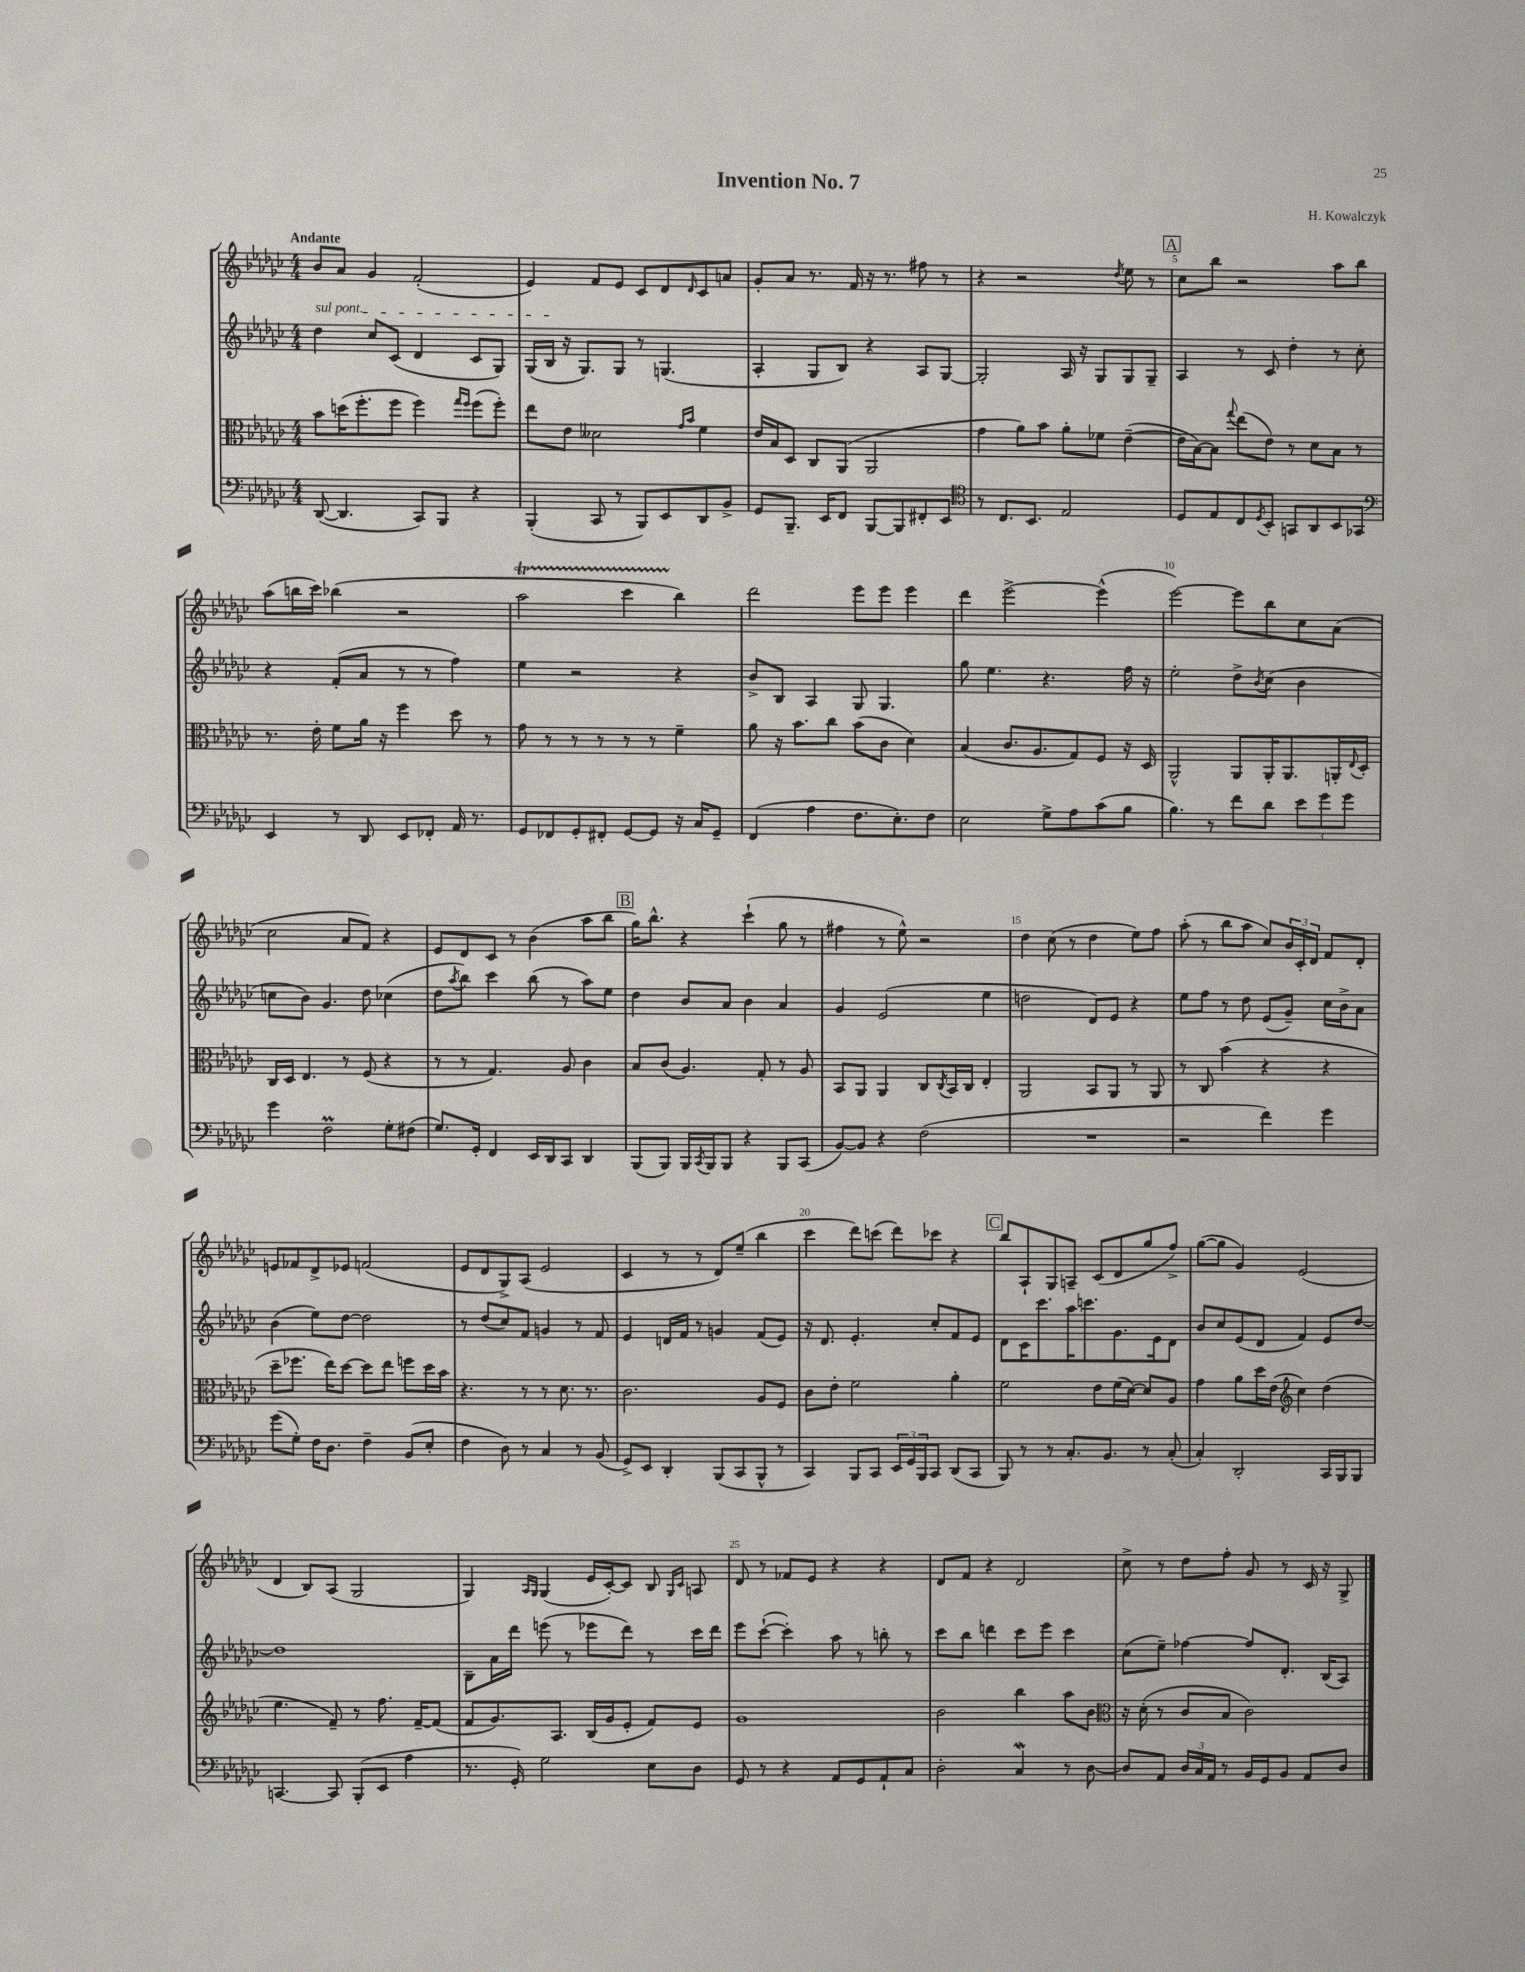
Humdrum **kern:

**kern	**kern	**kern	**kern
*staff4	*staff3	*staff2	*staff1
*clefF4	*clefC3	*clefG2	*clefG2
*k[b-e-a-d-g-c-]	*k[b-e-a-d-g-c-]	*k[b-e-a-d-g-c-]	*k[b-e-a-d-g-c-]
*M4/4	*M4/4	*M4/4	*M4/4
([8DD-	8b-	4dd-	8b-
4.DD-]	(16dd	.	8a-
.	8.ff'	.	.
.	.	8cc-	4g-
.	8ff	(8c-	.
8CC-)	4ff)	4d-	(2f'
8BBB-	.	.	.
.	16qqgg-	.	.
.	16qqff	.	.
4r	(8ff	8c-	.
.	8ff')	8G-)	.
=	=	=	=
(4BBB-'	8ee-	(16G-	4e-)
.	.	16B-	.
.	8e-	16r	.
.	.	8.G-)	.
8CC-	2d--	.	8f
8r	.	8G-	8e-
8BBB-)	.	8r	8c-
8EE-	.	(4.G	8d-
.	16qqg-	.	.
.	16qqb-	.	16qqd-
8DD-	4f	.	8c-
8BB-^	.	.	8a
=	=	=	=
8GG-	16e-	4A-'	8g-'
.	16B-	.	.
8.BBB-~	8D-	.	8a-
.	8C-	8G-	8.r
16EE-	.	.	.
8FF	(8AA-	8B-)	.
.	.	.	16f
[8BBB-	2AA-	4r	16r
.	.	.	8.r
8BBB-]	.	.	.
8FF#'	.	8A-	8ff#
8EE-	.	[8G-	8r
=	=	=	=
*clefC4	*	*	*
8r	4g-	2G-']	4r
8.C-	.	.	.
.	8a-)	.	2r
8.BB-	.	.	.
.	8b-	.	.
2E-	8a-'	16A-	.
.	.	16r	.
.	8f-	8G-	.
.	.	.	8qdd-
.	([4e-~	8G-	8ee-
.	.	8G-~	8r
=	=	=	=
8D-	16e-]	4A-	8cc-
.	[16B-)	.	.
8E-	8B-]	.	8bb-
.	8qqgg-	.	.
8C-	(8ee-	8r	2r
8qD-	.	.	.
8BB-'	8e-)	8c-	.
8GG	8r	4dd-'	.
8AA-	8d-	.	.
8BB-	8B-	8r	8aa-
8GG-	8r	8cc-'	8bb-
=	=	=	=
*clefF4	*	*	*
4EE-	8.r	4r	(8aa-
.	.	.	16bb
.	16e-'	.	16ccc-)
8r	8f	(8f'	(4bb-
8DD-	16a-	8a-	.
.	16r	.	.
8EE-	4ff	8r	2r
8FF-'	.	8r	.
16AA-	8dd-	4ff)	.
8.r	.	.	.
.	8r	.	.
=	=	=	=
8GG-	8g-	4ee-	2aa-
8FF-	8r	.	.
8GG-'	8r	2r	.
8FF#'	8r	.	.
[8GG-	8r	.	4ccc-
8GG-]	8r	.	.
16r	4f~	4r	4bb-)
16C-	.	.	.
8GG-~	.	.	.
=	=	=	=
(4FF	8a-	8b-^	2ddd-
.	16r	8B-	.
.	8.b-	.	.
4A-	.	4A-	.
.	8cc-	.	.
8.F	(8b-	8G-	8eee-
.	8c-	4.G-	8eee-
8.E-')	.	.	.
.	4d-)	.	4eee-
8F	.	.	.
=	=	=	=
2E-	(4B-	8gg-	4ddd-
.	.	4.ee-	.
.	8.c-	.	[2eee-^
.	8.A-	.	.
8G-^	.	4.r	.
8A-	8G-)	.	.
(8c-	8F	.	(4eee-^^]
8B-	16r	16ff	.
.	16D-	16r	.
=	=	=	=
4.B-)	2AA-^^	2ee-'	[2eee-)
8r	.	.	.
8f	8AA-	8dd-^	8eee-]
.	.	8qb-	.
8d-	16AA-'	(8cc-	8bb-
.	8.AA-	.	.
12e-	.	4b-	8cc-
12g-	.	.	.
.	16AA'	.	(8a-
12g-	.	.	.
.	8qqE-	.	.
.	16D-'	.	.
=	=	=	=
4g-	16C-	8cc	2cc-
.	16D-	.	.
.	4.E-	8b-)	.
2F	.	4.g-	.
.	8r	.	8a-
.	(8F	8dd-	8f)
8G-'	4r	(4cc-	4r
(8F#	.	.	.
=	=	=	=
8.G-)	8r	8dd-	8e-
.	.	8qaa-	.
.	8r	8bb-)	8d-
16GG-'	.	.	.
4FF	4.G-)	4ccc-	8c-
.	.	.	8r
16EE-	.	(8bb-	(4b-
16DD-	.	.	.
8CC-	8A-	8r	.
4DD-	4c-	8aa-)	8aa-
.	.	8ee-	8bb-
=	=	=	=
(8BBB-	8B-	4dd-	16gg-)
.	.	.	8.bb-^^
8BBB-)	(8c-	.	.
16BBB-	4.A-)	8b-	4r
8qCC-	.	.	.
16BBB-	.	.	.
8BBB-	.	8a-	.
4r	.	4b-	(4ccc-`
.	8G-'	.	.
8BBB-	8r	4a-	8gg-
(8CC-	8A-	.	8r
=	=	=	=
[8BB-)	8BB-	4g-	4ff#
8BB-]	8AA-	.	.
4r	4AA-	(2e-	8r
.	.	.	8ee-^^)
(2F	8C-	.	2r
.	8qC-	.	.
.	16BB-	.	.
.	16C-	.	.
.	4E-'	4ee-	.
=	=	=	=
1r	2AA-	2dd	4dd-
.	.	.	(8cc-
.	.	.	8r
.	8BB-	8d-)	4dd-
.	8AA-	8e-	.
.	8r	4r	8ee-)
.	8AA-	.	8ff
=	=	=	=
2r	8r	8ee-	(8aa-'
.	8C-	8ff	8r
.	(4b-	8r	8bb-
.	.	8dd-	8aa-
4f)	4r	(8e-	8cc-)
.	.	8g-~)	24b-
.	.	.	24c-'
.	.	.	24d-
4g-	4r	16cc-	8f
.	.	16b-^	.
.	.	8a-	8d-'
=	=	=	=
(8g-	8dd-~	(4b-	8e
8G-')	8.ff-	.	8f-
16F	.	8ee-)	8d-^
8.D-	16ee-)	.	.
.	[8dd-	[8dd-	8e-
4F~	8dd-]	2dd-]	(2f
.	8ee-	.	.
(8BB-	8ff	.	.
8E-'	16dd-	.	.
.	16b-	.	.
=	=	=	=
4F	4.r	8r	8e-
.	.	(8dd-	8d-
8D-)	.	8cc-)	8G-^)
8r	8r	8f	(8A-
4C-	8r	4g	2e-
.	8.d-	.	.
8r	.	8r	.
.	8.r	.	.
(8BB-	.	8f	.
=	=	=	=
8GG-^)	2.c-	4e-	4c-
8EE-	.	.	.
4DD-'	.	16d	8r
.	.	16f	.
.	.	8r	8r
(8BBB-	.	4g	8d-)
8CC-	.	.	(8ee-~
8BBB-^^	8A-	(8f	4bb-
8r	8F	8e-)	.
=	=	=	=
4CC-)	8c-	16r	4ccc-
.	.	8.d-	.
.	8e-'	.	.
8BBB-	2f	4.e-'	8ddd-)
8CC-	.	.	(8ccc
24EE-	.	.	8ddd-)
24GG-	.	.	.
24BBB-	.	.	.
8CC-	.	8cc-'	8ccc-
(8DD-	4a-'	8f	4r
8CC-	.	8e-	.
=	=	=	=
8BBB-)	2f	8d-	8bb-
8r	.	16c-	8A-`
.	.	8.ccc-	.
8r	.	.	8G-
8.C-'	.	16aa-	8A~
.	.	8.ccc	.
.	8e-	.	(8c-
8.BB-	.	.	.
.	(16f	8.g-	8d-
.	[16d-)	.	.
8r	8d-]	.	8gg-
.	.	16e-	.
(8C-'	8A-	8d-	8ff^)
=	=	=	=
4C-')	4g-	8b-	([8gg-
.	.	8cc-	8gg-]
2DD-'	8a-	(8e-	4g-)
.	16dd-	8d-	.
.	(16e-	.	.
*	*clefG2	*	*
.	4cc-)	4f)	(2e-
16CC-	(4dd-	8e-	.
16BBB-	.	.	.
8BBB-	.	[8dd-	.
=	=	=	=
[4.CC	4.ee-	1dd-]	4d-
.	.	.	8B-)
8CC]	8f~)	.	(8A-
(8BBB-'	8r	.	2G-
8EE-	8.ff	.	.
4A-	.	.	.
.	[16f~	.	.
.	(8f]	.	.
=	=	=	=
8.r	8f	8B-~	4G-)
.	8.g-)	16a-	.
16GG-')	.	16ddd-	.
.	.	.	16qqA-
.	.	.	16qqG-
2G-	.	(8eee	(4G-
.	8.A-	.	.
.	.	8r	.
.	(16B-	8eee-	16e-
.	16g-	.	[16c-')
.	8e-'	8ddd-)	8c-]
8E-	8f)	8r	8B-
.	.	.	16qqG-
.	.	.	16qqc-
8D-	8e-	16ccc-	8A
.	.	16ddd-	.
=	=	=	=
8GG-	1g-	8eee-	8d-
8r	.	([8ccc-`	8r
4r	.	4ccc-'])	8f-
.	.	.	8e-
8AA-	.	8aa-	4r
8GG-	.	8r	.
8AA-`	.	8bb'	4r
8C-	.	8r	.
=	=	=	=
2D-'	2b-	8ccc-	8d-
.	.	8bb-	8f
.	.	4ddd	4r
4C-	4bb-	8ccc-	2d-
.	.	8eee-	.
8r	8aa-	4ccc-	.
[8D-	8b-	.	.
=	=	=	=
*	*clefC3	*	*
8D-]	16r	(8cc-	8cc-^
.	(16d-'	.	.
8AA-	8r	8ee-~)	8r
24D-	8c-	[4ff-	8dd-
24C-	.	.	.
24AA-	.	.	.
8r	8B-	.	8ff'
16BB-	2c-)	8ff-]	8g-
16GG-	.	.	.
8BB-	.	8.d-'	8r
8AA-	.	.	16c-
.	.	(16B-	16r
8D-	.	8A-)	8G-^
==	==	==	==
*-	*-	*-	*-
